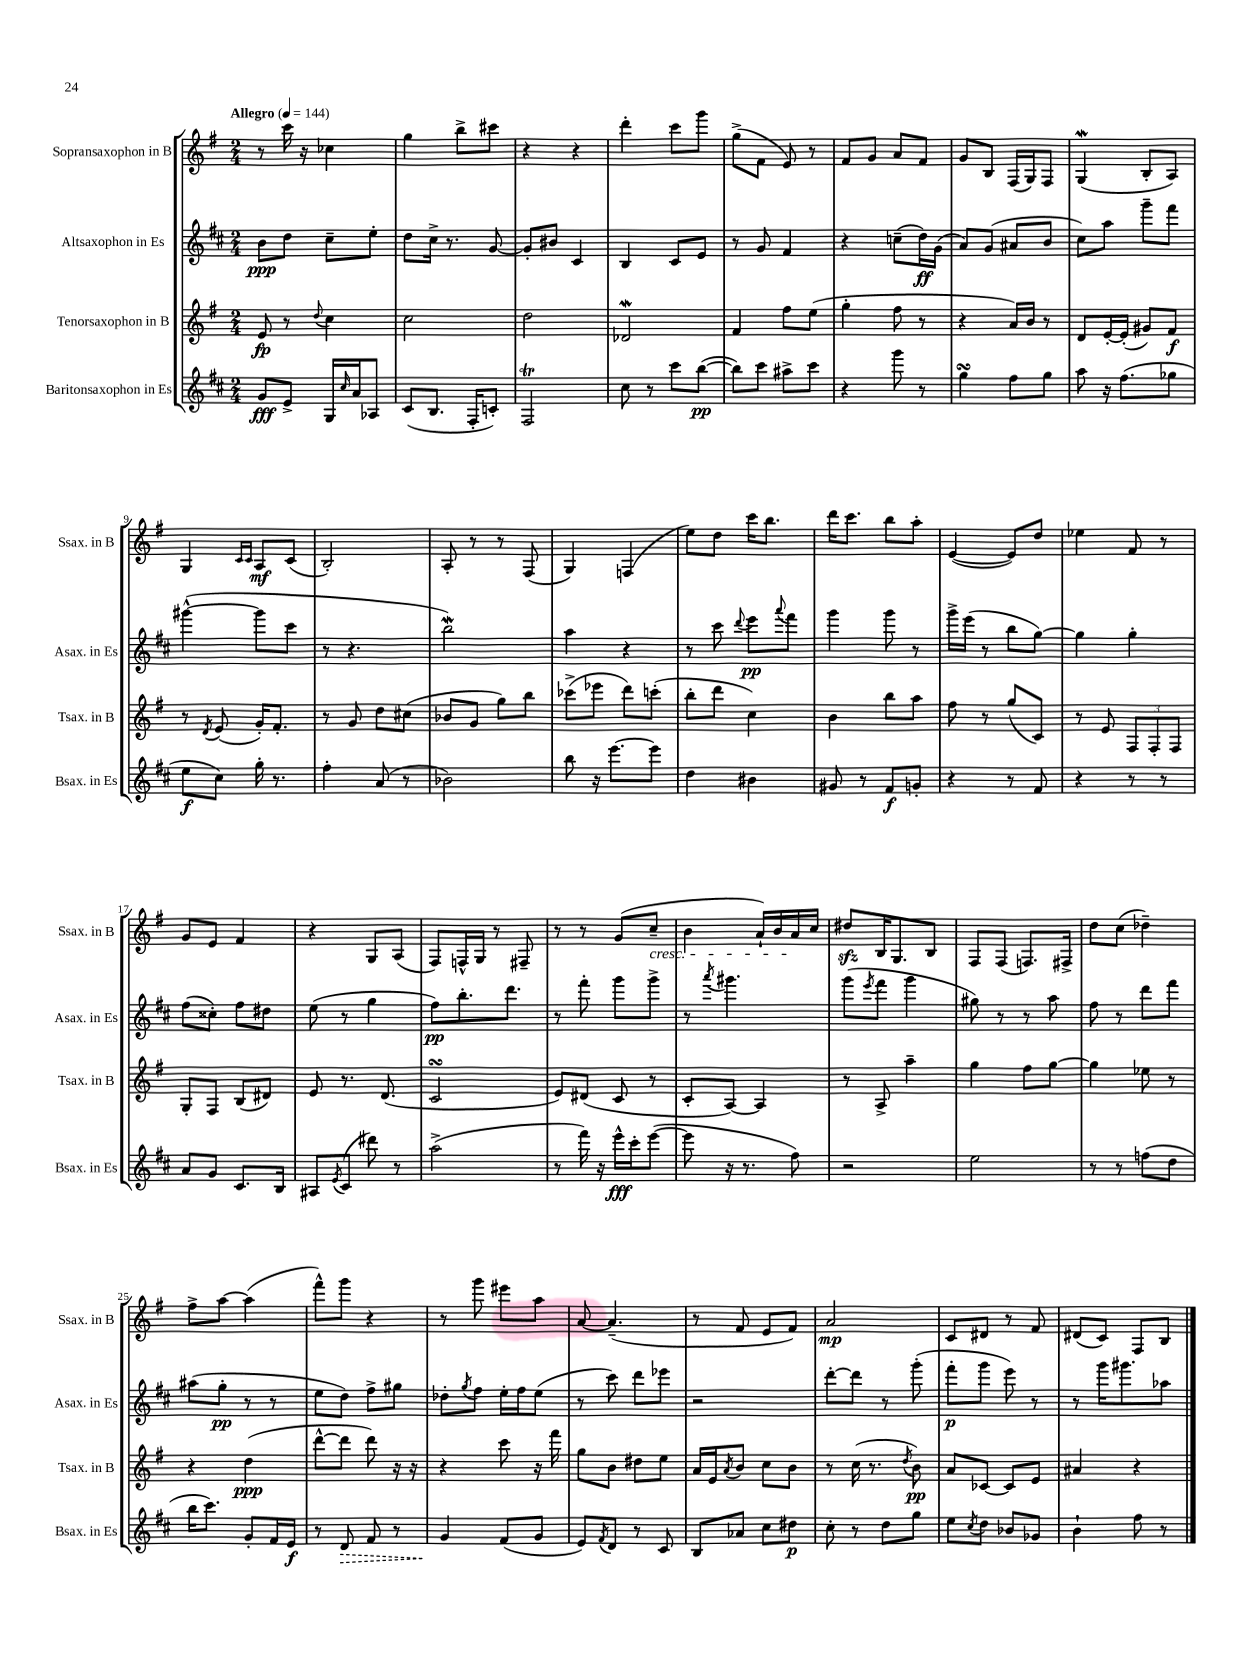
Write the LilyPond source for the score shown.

<<
\new StaffGroup <<
\new Staff = "s0" \with { instrumentName = "Sopransaxophon in B" shortInstrumentName = "Ssax. in B" } {
    \clef treble \key g \major \numericTimeSignature \time 2/4 \tempo "Allegro" 4 = 144
    r8 c'''16 r16 ces''4 |
    g''4 b''8-> cis'''8 |
    r4 r4 |
    d'''4-. c'''8 g'''8 |
    g''8->( fis'8 e'8) r8 |
    fis'8 g'8 a'8 fis'8 |
    g'8 b8 fis16( g16) fis8 |
    g4\mordent( b8-. a8) |
    g4 \grace { c'16 c'16 } a8\mf c'8( |
    b2-.) |
    a8-. r8 r8 fis8( |
    g4) f4( |
    e''8) d''8 c'''16 b''8. |
    d'''16 c'''8. b''8 a''8-. |
    e'4~( e'8) d''8 |
    ees''4 fis'8 r8 |
    g'8 e'8 fis'4 |
    r4 g8 a8( |
    fis8) f16-^ g16 r8 fis8-- |
    r8 r8 g'8( c''8--\cresc |
    b'4 a'16-!) b'16 a'16\! c''16 |
    dis''8\sfz b16 g8. b8 |
    fis8 fis8( f8.) fis16-> |
    d''8 c''8( des''4--) |
    fis''8-> a''8~ a''4( |
    fis'''8-^) g'''8 r4 |
    r8 g'''8 eis'''8 a''8 |
    a'8~ a'4.--( |
    r8 fis'8 e'8 fis'8) |
    a'2\mp |
    c'8 dis'8 r8 fis'8 |
    dis'8( c'8) fis8 b8 \bar "|." |
}
\new Staff = "s1" \with { instrumentName = "Altsaxophon in Es" shortInstrumentName = "Asax. in Es" } {
    \clef treble \key d \major \numericTimeSignature \time 2/4
    b'8\ppp d''8 cis''8-- e''8-. |
    d''8 cis''16-> r8. g'8~ |
    g'8-. bis'8 cis'4 |
    b4 cis'8 e'8 |
    r8 g'8 fis'4 |
    r4 c''8--( d''16\ff) g'16( |
    a'8) g'8( ais'8 b'8 |
    cis''8) a''8 g'''8-- fis'''8 |
    gis'''4~-^( gis'''8 cis'''8 |
    r8 r4. |
    b''2\mordent) |
    a''4 r4 |
    r8 cis'''8 \appoggiatura { d'''8 } e'''8\pp \appoggiatura { a'''8 } fis'''8 |
    g'''4 g'''8 r8 |
    g'''16-> e'''16( r8 b''8 g''8~) |
    g''4 g''4-. |
    fis''8( cisis''8-.) fis''8 dis''8 |
    e''8( r8 g''4 |
    fis''8\pp) b''8.-. d'''8. |
    r8 fis'''8-. g'''8 g'''8-> |
    r8 \acciaccatura { a'''8 } gis'''4. |
    g'''8( \acciaccatura { e'''8 } fis'''8 g'''4 |
    gis''8) r8 r8 a''8 |
    fis''8 r8 d'''8 fis'''8 |
    ais''8( g''8-.\pp r8 r8 |
    e''8 d''8) fis''8-> gis''8 |
    des''8-. \acciaccatura { g''8 } fis''8 e''16-. fis''16 e''8( |
    r8 cis'''8) d'''8 ees'''8 |
    r2 |
    d'''8~-. d'''8 r8 g'''8-.( |
    fis'''8-.\p g'''8 e'''8) r8 |
    r8 g'''16 gis'''8. aes''8 \bar "|." |
}
\new Staff = "s2" \with { instrumentName = "Tenorsaxophon in B" shortInstrumentName = "Tsax. in B" } {
    \clef treble \key g \major \numericTimeSignature \time 2/4
    e'8\fp r8 \appoggiatura { d''8 } c''4 |
    c''2 |
    d''2 |
    des'2\mordent |
    fis'4 fis''8 e''8( |
    g''4-. fis''8 r8 |
    r4 a'16) b'16 r8 |
    d'8 e'16~-. e'16-.( gis'8) fis'8\f |
    r8 \acciaccatura { d'8 } e'8( g'16-.) fis'8.-. |
    r8 g'8 d''8 cis''8( |
    bes'8 g'8 g''8) b''8 |
    ces'''8->( ees'''8 d'''8) c'''8-.( |
    b''8-. d'''8 c''4) |
    b'4 b''8 a''8 |
    fis''8 r8 g''8( c'8) |
    r8 e'8 \tuplet 3/2 { fis8 fis8-. fis8 } |
    g8-. fis8 b8( dis'8) |
    e'8 r8. d'8.( |
    c'2\turn |
    e'8) dis'8( c'8 r8 |
    c'8-. a8~) a4 |
    r8 a8-> a''4-- |
    g''4 fis''8 g''8~ |
    g''4 ees''8 r8 |
    r4 d''4\ppp( |
    d'''8~-^ d'''8 d'''8) r16 r16 |
    r4 c'''8 r16 fis'''16 |
    g''8 b'8 dis''8 e''8 |
    a'16 e'16 \acciaccatura { a'8 } b'8 c''8 b'8 |
    r8 c''16( r8. \acciaccatura { d''8 } b'8\pp) |
    a'8 ces'8~ ces'8 e'8 |
    ais'4 r4 \bar "|." |
}
\new Staff = "s3" \with { instrumentName = "Baritonsaxophon in Es" shortInstrumentName = "Bsax. in Es" } {
    \clef treble \key d \major \numericTimeSignature \time 2/4
    g'8\fff e'8-> g16 \grace { cis''16 } a'16 aes8 |
    cis'8( b8. fis16-. c'8-.) |
    fis2\trill |
    cis''8 r8 cis'''8 b''8~\pp( |
    b''8) cis'''8 ais''8-> cis'''8 |
    r4 g'''8 r8 |
    g''4\turn fis''8 g''8 |
    a''8 r16 fis''8.( ges''8 |
    e''8\f cis''8) g''16-. r8. |
    fis''4-. a'8( r8 |
    bes'2) |
    b''8 r16 e'''8.~ e'''8 |
    d''4 bis'4 |
    gis'8 r8 fis'8\f g'8-. |
    r4 r8 fis'8 |
    r4 r8 r8 |
    a'8 g'8 cis'8. b16 |
    ais8 \acciaccatura { e'8 } cis'8( dis'''8) r8 |
    a''2->( |
    r8 fis'''16) r16 e'''16-^\fff cis'''16-. e'''8~( |
    e'''8 r16 r8. fis''8) |
    r2 |
    e''2 |
    r8 r8 f''8( d''8 |
    b''16 cis'''8.) g'8-. fis'16 e'16\f |
    r8 \once \override Hairpin.style = #'dashed-line d'8\> fis'8 r8 |
    g'4\! fis'8( g'8 |
    e'8) \acciaccatura { fis'8 } d'8 r8 cis'8 |
    b8 aes'8 cis''8 dis''8\p |
    cis''8-. r8 d''8 g''8 |
    e''8 \acciaccatura { cis''8 } d''8 bes'8 ges'8 |
    b'4-! fis''8 r8 \bar "|." |
}
>>
>>
